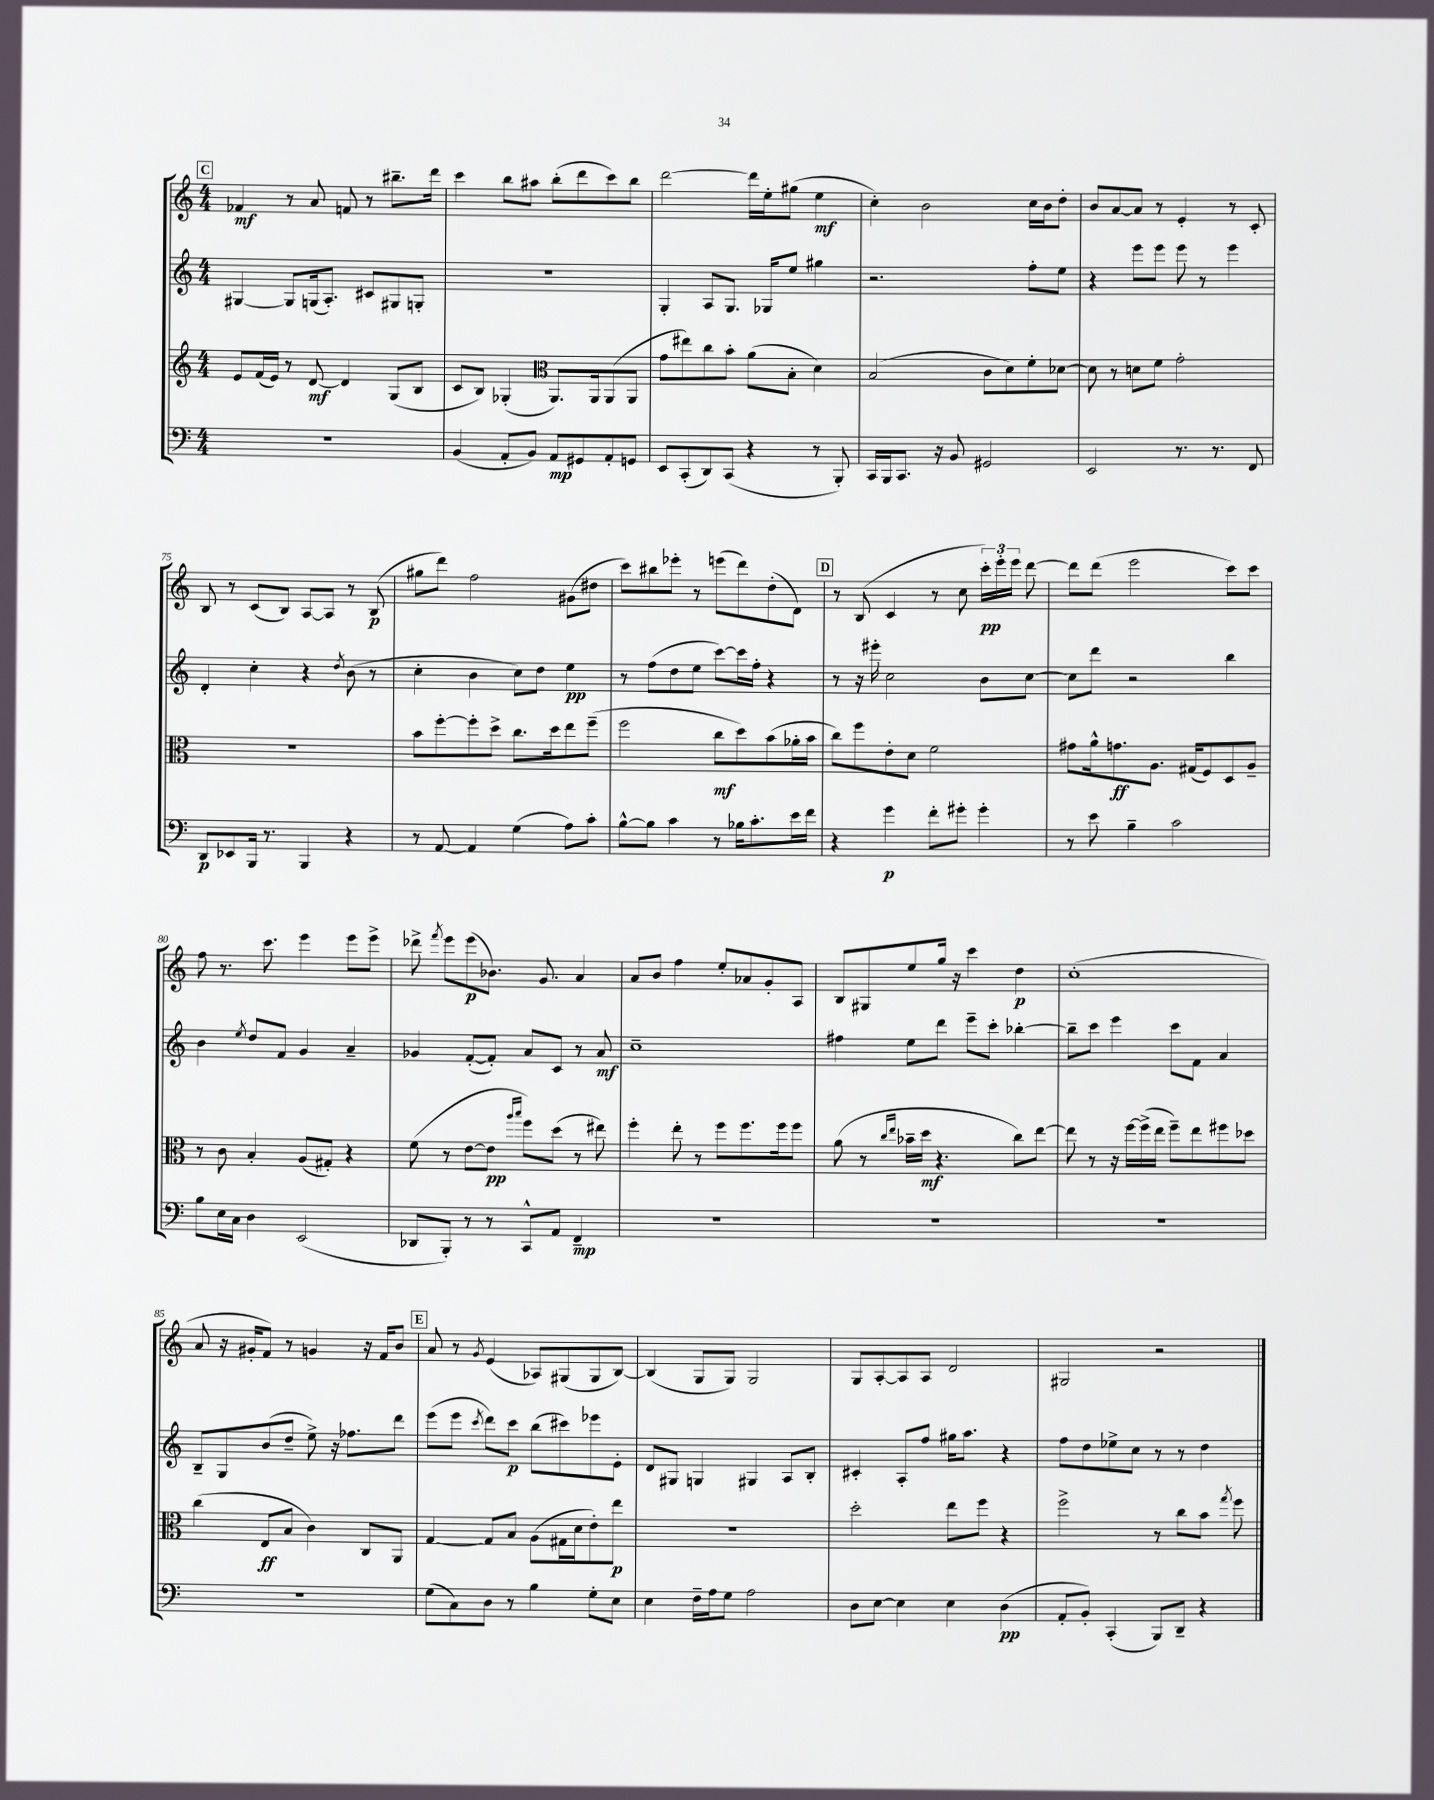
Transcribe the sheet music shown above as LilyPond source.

<<
\new StaffGroup <<
\new Staff = "s0" {
    \clef treble \key c \major \numericTimeSignature \time 4/4
    \autoBeamOff \mark \markup { \box "C" } fes'4\mf r8 a'8 f'8 r8 bis''8.[-- d'''16] |
    c'''4 b''8[ ais''8] b''8[-.( d'''8 c'''8) b''8] |
    d'''2~ d'''16[ e''16-. gis''8]( e''4\mf |
    c''4-.) b'2 c''16[ b'16 d''8]-. |
    b'8[ a'8~ a'8] r8 e'4-. r8 c'8-. |
    b8 r8 c'8[( b8]) a8[~ a8] r8 b8\p( |
    gis''8[ d'''8]) f''2 gis'8[( dis''8] |
    c'''8[) bis''8 ees'''8]-. r8 e'''8[( d'''8) d''8-.( d'8]) |
    \mark \markup { \box "D" } r8 b8( c'4 r8 c''8 \tuplet 3/2 { c'''16[-.\pp) e'''16-. e'''16] } d'''8~ |
    d'''8[ d'''8]( e'''2 c'''8[) c'''8] |
    f''8 r8. c'''8. e'''4 e'''8[ e'''8]-> |
    des'''8-> \acciaccatura { f'''8 } e'''8[ e'''8\p( bes'8.]) g'8. a'4 |
    a'8[ b'8] f''4 e''8[-. aes'8 g'8-. a8] |
    b8[ gis8 e''8 g''16] r16 c'''4 d''4\p |
    c''1-.( |
    a'8 r16 gis'16[-. f'8]) r8 g'4 r16 f'16[ b'8] |
    \mark \markup { \box "E" } a'8 r8 \acciaccatura { g'8 } e'4( aes8[) gis8( gis8 b8]~) |
    b4( g8[ g8]) g2 |
    g8[ a8~-. a8 a8] d'2 |
    gis2 r2 \bar "|." |
}
\new Staff = "s1" {
    \clef treble \key c \major \numericTimeSignature \time 4/4
    \autoBeamOff \mark \markup { \box "C" } gis4~ gis8[ g16( a8.]-.) cis'8[ gis8 g8]-. |
    R1 |
    g4-. a8[ g8.] ges16[ e''8] gis''4 |
    r2. f''8[-. e''8] |
    r4 e'''8[ e'''8] e'''8 r8 e'''4 |
    d'4-. c''4-. r4 \acciaccatura { d''8 } b'8( r8 |
    c''4-. b'4 c''8[) d''8] e''4\pp |
    r8 f''8[( d''8 e''8] c'''8[~) c'''16 f''16]-. r4 |
    \mark \markup { \box "D" } r8 r16 eis'''16-. c''2 b'8[ c''8]~ |
    c''8[ d'''8] r2 b''4 |
    b'4 \acciaccatura { e''8 } d''8[ f'8] g'4 a'4-- |
    ges'4 f'8[~-.( f'8]-.) a'8[ c'8] r8 a'8\mf |
    c''1-- |
    fis''4 e''8[ d'''8] e'''8[-- c'''8]-. bes''4~-. |
    bes''8[-- c'''8] e'''4 c'''8[ f'8] a'4 |
    b8[-- g8 b'8( d''8]-- e''8->) r16 fes''8.[ d'''8] |
    \mark \markup { \box "E" } e'''8[( e'''8] \acciaccatura { c'''8 } d'''8[) c'''8]\p b''8[( cis'''8) ees'''8 e'8]-. |
    d'8[ gis8] g4 gis4 a8[ b8]-. |
    cis'4-. a8[-. f''8] gis''16[ a''8.] r4 |
    f''8[ d''8 ees''8-> c''8] r8 r8 d''4 \bar "|." |
}
\new Staff = "s2" {
    \clef treble \key c \major \numericTimeSignature \time 4/4
    \autoBeamOff \mark \markup { \box "C" } e'8[ f'16( e'16]) r8 d'8~\mf d'4 g8[( b8] |
    c'8[ b8]) ges4-.( \clef alto a,8.[) a,16 a,8( a,8] |
    g'8[ eis''8) c''8 b'8]-. a'8[( b8]-. d'4) |
    b2( c'8[ d'8) f'8-. des'8]~ |
    des'8 r8 d'8[ f'8] g'2-. |
    r1 |
    b'8[ f''8~-. f''8-. d''8]-> c''8.[ d''16 e''8 f''8]--( |
    f''2 c''8[\mf d''8) b'8( aes'16-. b'16] |
    \mark \markup { \box "D" } c''8[) f''8 e'8-. d'8] f'2 |
    gis'8[ a'16-^ g'8.\ff a8.] gis16[( f8) d8 a8]-- |
    r8 c'8 b4-. a8[( gis8]-.) r4 |
    f'8( r8 e'8[~ e'8]\pp \grace { a''16[ b''16] } f''8[) d''8]( r8 eis''8) |
    f''4-. e''8-. r8 f''8[ f''8. f''16 f''8] |
    a'8( r8 \grace { c''16[ e''16] } bes'16[-- d''16]\mf r4. c''8[) e''8]~ |
    e''8 r8 r16 f''16[~ f''16->( e''16] f''8[--) e''8 fis''8 des''8] |
    c''4( e8[\ff b8] c'4) c8[ a,8] |
    \mark \markup { \box "E" } g4~ g8[ b8] a8[( gis16 d'16 e'8-.) e''8]\p |
    R1 |
    d''2-. e''8[ f''8] r4 |
    f''2-> r8 c''8[ b'8] \acciaccatura { g''8 } f''8 \bar "|." |
}
\new Staff = "s3" {
    \clef bass \key c \major \numericTimeSignature \time 4/4
    \autoBeamOff \mark \markup { \box "C" } r1 |
    b,4( a,8[-. b,8]) a,8[\mp gis,8 a,8-. g,8] |
    e,8[ c,8-.( d,8) c,8]( r4 r8 b,,8-.) |
    c,16[ b,,16 c,8.] r16 b,8 gis,2 |
    e,2 r8. r8. f,8 |
    d,8[\p ees,8 b,,16] r8. b,,4 r4 |
    r8 a,8~ a,4 g4( a8[) c'8]-. |
    b8[~-^ b8] c'4 r8 bes16[ c'8.-. e'16 f'16] |
    \mark \markup { \box "D" } r4 g'4\p f'8[-. gis'8]-. gis'4-. |
    r8 e'8 b4-- c'2 |
    b8[ e16 c16] d4 e,2( |
    des,8[ b,,8]-.) r8 r8 c,8[-^ a,8] f,4--\mp |
    R1 |
    R1 |
    R1 |
    R1 |
    \mark \markup { \box "E" } g8[( c8) d8] r8 b4 g8[-. e8] |
    e4 f16[-- a16 g8] a2 |
    d8[ e8]~ e4 e4 d4\pp( |
    a,8[-. b,8]-.) c,4-.( b,,8[) d,8]-- r4 \bar "|." |
}
>>
>>
\layout { \context { \Score currentBarNumber = #70 } }
